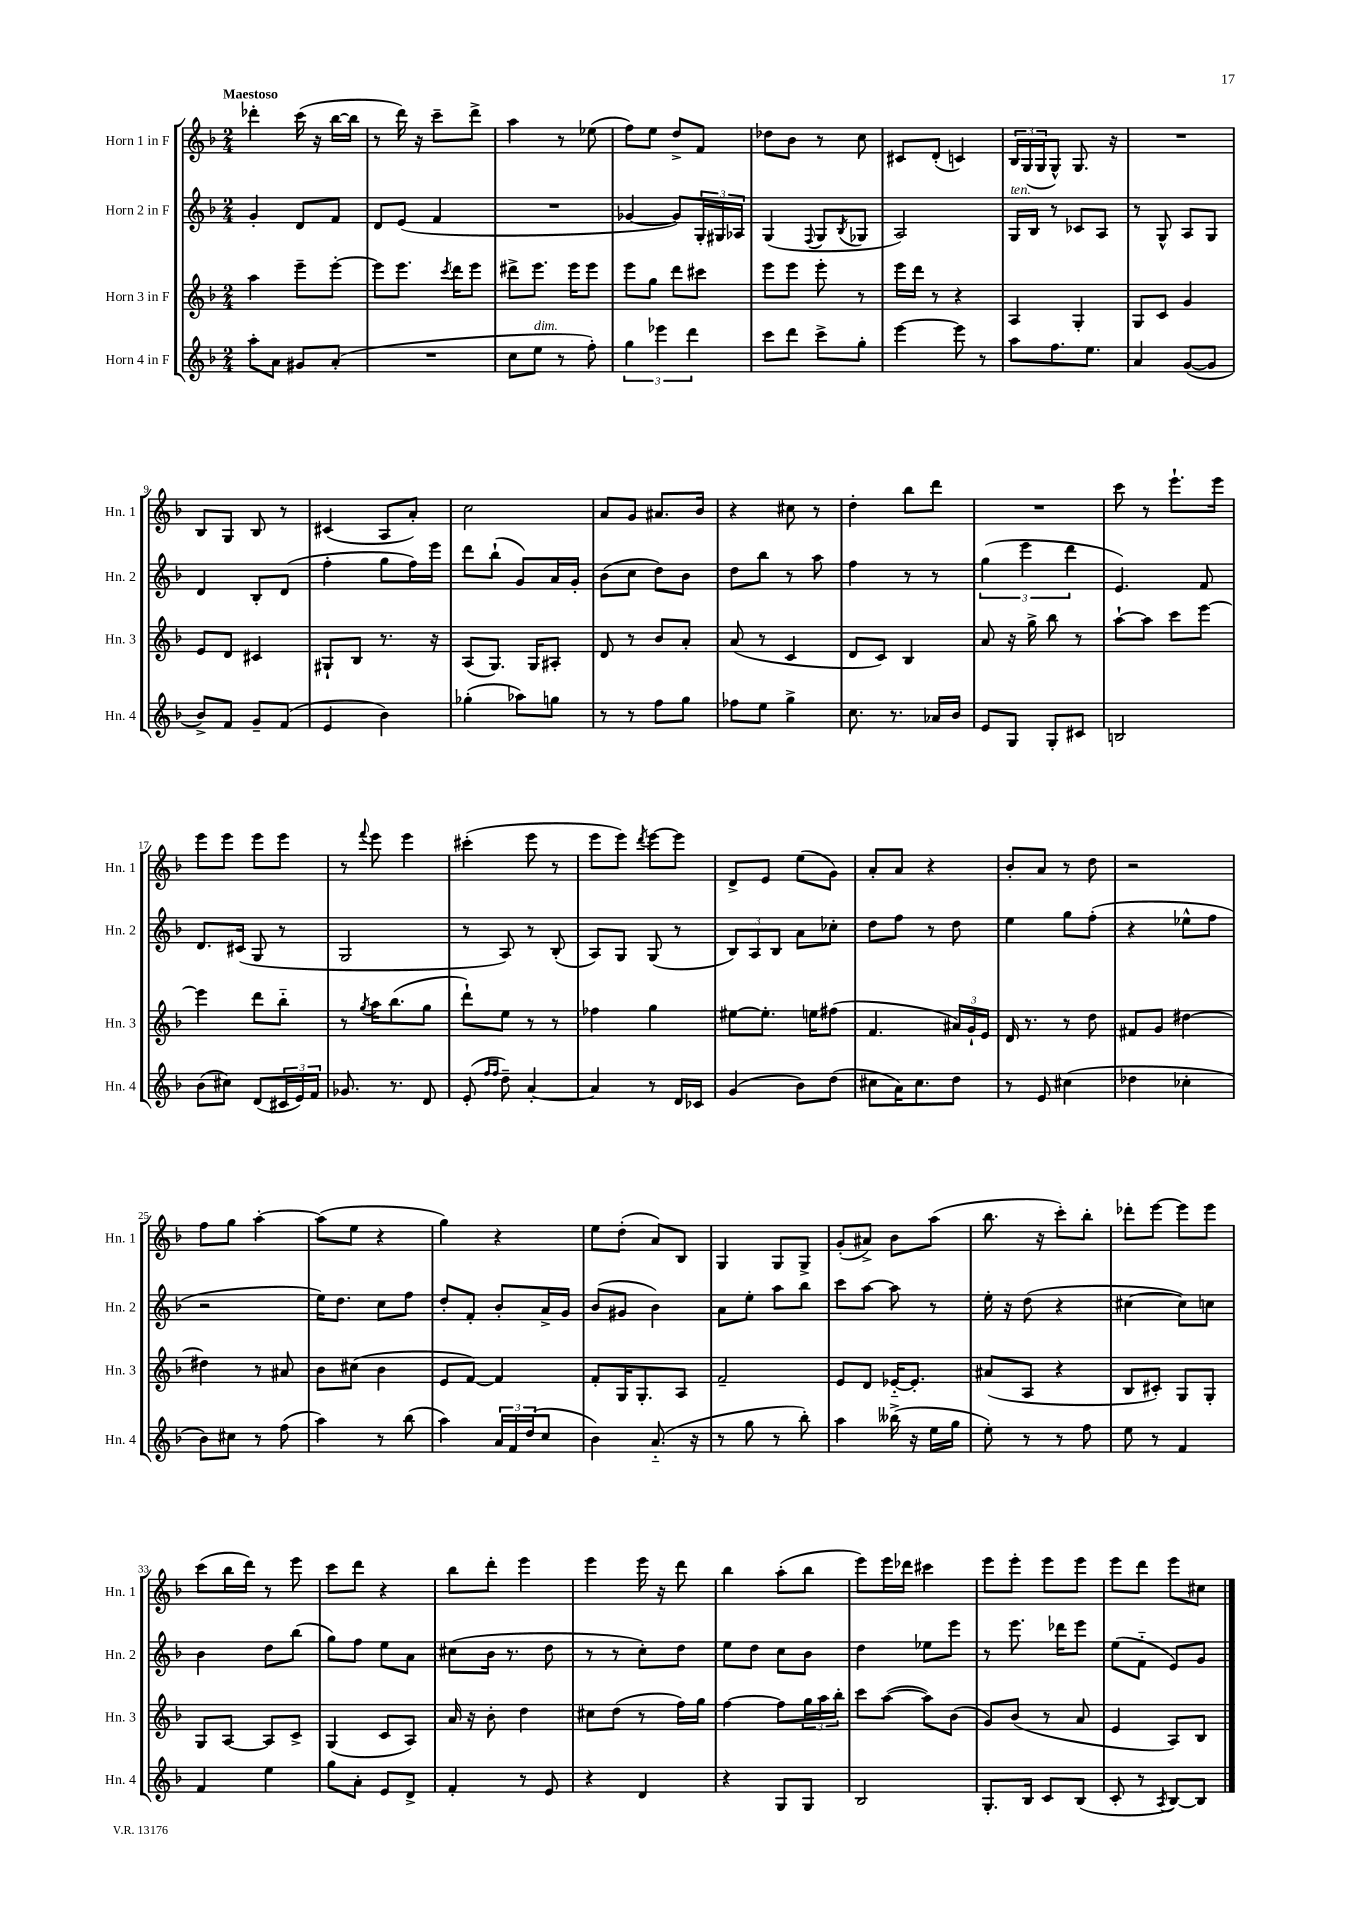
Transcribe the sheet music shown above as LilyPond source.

<<
\new StaffGroup <<
\new Staff = "s0" \with { instrumentName = "Horn 1 in F" shortInstrumentName = "Hn. 1" } {
    \clef treble \key f \major \numericTimeSignature \time 2/4 \tempo "Maestoso"
    des'''4-. c'''16( r16 bes''16~ bes''16 |
    r8 d'''16) r16 c'''8-- d'''8-> |
    a''4 r8 ees''8( |
    f''8) e''8 d''8-> f'8 |
    des''8 bes'8 r8 c''8 |
    cis'8 d'8-.( c'4) |
    \tuplet 3/2 { bes16 g16( g16 } g8-^) g8. r16 |
    R2 |
    bes8 g8 bes8 r8 |
    cis'4( a8 a'8-.) |
    c''2 |
    a'8 g'8 ais'8. bes'16 |
    r4 cis''8 r8 |
    d''4-. bes''8 d'''8 |
    R2 |
    c'''8 r8 e'''8.-! e'''16 |
    e'''8 e'''8 e'''8 e'''8 |
    r8 \appoggiatura { f'''8 } e'''8 e'''4 |
    cis'''4-.( e'''8 r8 |
    e'''8 e'''8) \acciaccatura { d'''8 } e'''8~ e'''8 |
    d'8-> e'8 e''8( g'8) |
    a'8-. a'8 r4 |
    bes'8-. a'8 r8 d''8 |
    r2 |
    f''8 g''8 a''4~-. |
    a''8( e''8 r4 |
    g''4) r4 |
    e''8 d''8-.( a'8) bes8 |
    g4 g8 g8-> |
    g'8-.( ais'8->) bes'8 a''8( |
    bes''8. r16 c'''8-.) bes''8-. |
    des'''8-. e'''8~ e'''8 e'''8 |
    c'''8( bes''16 d'''16) r8 e'''8 |
    c'''8 d'''8 r4 |
    bes''8 d'''8-. e'''4 |
    e'''4 e'''16 r16 d'''8 |
    bes''4 a''8-.( bes''8 |
    e'''8) e'''16 des'''16 cis'''4 |
    e'''8 e'''8-. e'''8 e'''8 |
    e'''8 d'''8 e'''8 cis''8 \bar "|." |
}
\new Staff = "s1" \with { instrumentName = "Horn 2 in F" shortInstrumentName = "Hn. 2" } {
    \clef treble \key f \major \numericTimeSignature \time 2/4
    g'4-. d'8 f'8 |
    d'8 e'8( f'4 |
    R2 |
    ges'4~ ges'8) \tuplet 3/2 { g16-. gis16 aes16 } |
    g4( \appoggiatura { f8 } g8 \acciaccatura { bes8 } ges8 |
    a2) |
    g16^\markup { \italic "ten." } bes16 r8 ces'8 a8 |
    r8 g8-^ a8 g8 |
    d'4 bes8-. d'8( |
    f''4-. g''8 f''16) e'''16 |
    d'''8 bes''8-!( g'8) a'16 g'16-. |
    bes'8( c''8 d''8) bes'8 |
    d''8 bes''8 r8 a''8 |
    f''4 r8 r8 |
    \tuplet 3/2 { g''4( e'''4 d'''4 } |
    e'4.) f'8 |
    d'8. cis'16( g8 r8 |
    g2 |
    r8 a8) r8 bes8-.( |
    a8) g8 g8( r8 |
    \tuplet 3/2 { bes8) a8 bes8 } a'8 ces''8-. |
    d''8 f''8 r8 d''8 |
    e''4 g''8 f''8-.( |
    r4 ees''8-^ f''8 |
    r2 |
    e''16) d''8. c''8 f''8 |
    d''8-. f'8-. bes'8-. a'16-> g'16 |
    bes'8( gis'8 bes'4) |
    a'8 e''8-. a''8 bes''8 |
    c'''8 a''8~ a''8 r8 |
    e''16-. r16 d''8( r4 |
    cis''4~ cis''8) c''8 |
    bes'4 d''8 bes''8( |
    g''8) f''8 e''8 a'8 |
    cis''8( bes'16 r8. d''8 |
    r8 r8 c''8-.) d''8 |
    e''8 d''8 c''8 bes'8 |
    d''4 ees''8 e'''8 |
    r8 e'''8. des'''16 e'''8 |
    e''8( f'8-_ e'8) g'8 \bar "|." |
}
\new Staff = "s2" \with { instrumentName = "Horn 3 in F" shortInstrumentName = "Hn. 3" } {
    \clef treble \key f \major \numericTimeSignature \time 2/4
    a''4 e'''8-- e'''8~-. |
    e'''8 e'''8. \acciaccatura { c'''8 } d'''16 e'''8 |
    dis'''8-> e'''8. e'''16 e'''8 |
    e'''8 g''8 d'''8 cis'''8 |
    e'''8 e'''8 e'''8-. r8 |
    e'''16 d'''16 r8 r4 |
    a4 g4-. |
    g8 c'8 g'4 |
    e'8 d'8 cis'4 |
    gis8-! bes8 r8. r16 |
    a8( g8.) g16 ais8-. |
    d'8 r8 bes'8 a'8-. |
    a'8( r8 c'4 |
    d'8 c'8) bes4 |
    a'8 r16 g''16-> bes''8 r8 |
    a''8~-! a''8 c'''8 e'''8~ |
    e'''4 d'''8 bes''8-_ |
    r8 \acciaccatura { g''8 } a''16 bes''8.( g''8 |
    d'''8-!) e''8 r8 r8 |
    fes''4 g''4 |
    eis''8~ eis''8.-. e''16 fis''8( |
    f'4. \tuplet 3/2 { ais'16) g'16-! e'16 } |
    d'16 r8. r8 d''8 |
    fis'8 g'8 dis''4~ |
    dis''4 r8 ais'8 |
    bes'8 cis''8( bes'4 |
    e'8 f'8~) f'4 |
    f'8-. g16 g8.-. a8 |
    f'2-- |
    e'8 d'8 ees'16~-_ ees'8.-. |
    ais'8( a8 r4 |
    bes8 cis'8-.) g8 g8-. |
    g8 a8~ a8 c'8-> |
    g4( c'8 a8) |
    a'16 r16 bes'8-. d''4 |
    cis''8 d''8( r8 f''16) g''16 |
    f''4~ f''8 \tuplet 3/2 { g''16 a''16 bes''16-. } |
    c'''8 a''8~( a''8) bes'8( |
    g'8) bes'8( r8 a'8 |
    e'4 a8) bes8 \bar "|." |
}
\new Staff = "s3" \with { instrumentName = "Horn 4 in F" shortInstrumentName = "Hn. 4" } {
    \clef treble \key f \major \numericTimeSignature \time 2/4
    a''8-. a'8 gis'8 a'8-.( |
    R2 |
    c''8 e''8^\markup { \italic "dim." } r8 f''8-.) |
    \tuplet 3/2 { g''4 ees'''4 d'''4 } |
    c'''8 d'''8 c'''8-> g''8-. |
    e'''4~ e'''8 r8 |
    a''8 f''8. e''8. |
    a'4 g'8~( g'8 |
    bes'8->) f'8 g'8-- f'8( |
    e'4 bes'4) |
    ges''4-.( aes''8) g''8 |
    r8 r8 f''8 g''8 |
    fes''8 e''8 g''4-> |
    c''8. r8. aes'16 bes'16 |
    e'8 g8 g8-. cis'8 |
    b2 |
    bes'8( cis''8) d'8( \tuplet 3/2 { cis'16 e'16) f'16 } |
    ges'8. r8. d'8 |
    e'8-.( \grace { f''16 f''16 } d''8--) a'4~-. |
    a'4 r8 d'16 ces'16 |
    g'4( bes'8) d''8( |
    cis''8 a'16) cis''8. d''8 |
    r8 e'8 cis''4( |
    des''4 ces''4-. |
    bes'8) cis''8 r8 f''8( |
    a''4) r8 bes''8( |
    a''4) \tuplet 3/2 { a'16 f'16 d''16( } c''8 |
    bes'4) a'8.-_( r16 |
    r8 g''8 r8 bes''8-.) |
    a''4 beses''16->( r16 e''16 g''16 |
    e''8-.) r8 r8 f''8 |
    e''8 r8 f'4 |
    f'4 e''4 |
    g''8 a'8-. e'8 d'8-> |
    f'4-. r8 e'8 |
    r4 d'4 |
    r4 g8 g8 |
    bes2 |
    g8.-. bes16 c'8 bes8( |
    c'8-. r8 \acciaccatura { a8 } bes8~) bes8 \bar "|." |
}
>>
>>
